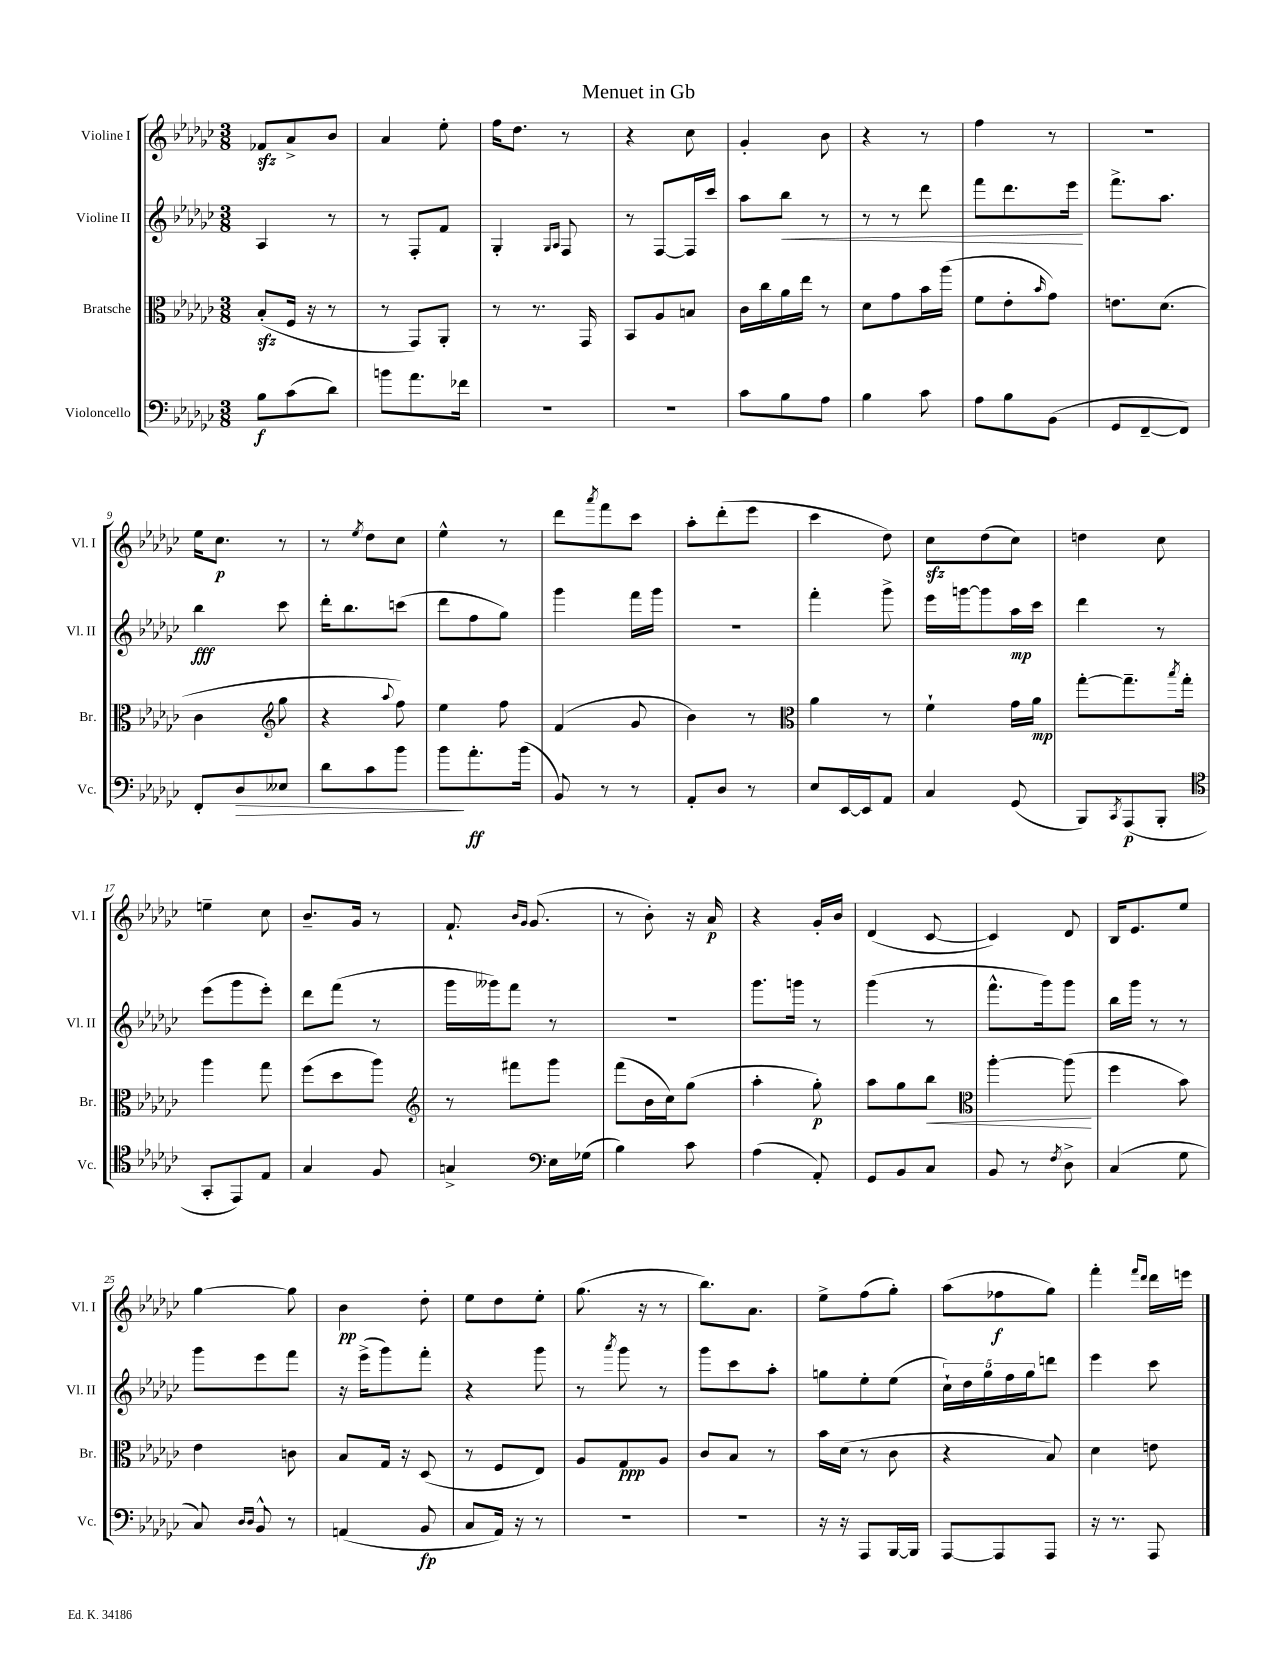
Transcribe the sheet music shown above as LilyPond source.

\header { title = "Menuet in Gb" }
<<
\new StaffGroup <<
\new Staff = "s0" \with { instrumentName = "Violine I" shortInstrumentName = "Vl. I" } {
    \clef treble \key ges \major \numericTimeSignature \time 3/8
    fes'8\sfz aes'8-> bes'8 |
    aes'4 ees''8-. |
    f''16 des''8. r8 |
    r4 ces''8 |
    ges'4-. bes'8 |
    r4 r8 |
    f''4 r8 |
    r4. |
    ees''16 ces''8.\p r8 |
    r8 \acciaccatura { ees''8 } des''8 ces''8 |
    ees''4-^ r8 |
    des'''8 \acciaccatura { aes'''8 } f'''8 ces'''8 |
    aes''8-. des'''8-.( ees'''8 |
    ces'''4 des''8) |
    ces''8\sfz des''8( ces''8) |
    d''4 ces''8 |
    e''4-- ces''8 |
    bes'8.-- ges'16 r8 |
    f'8.-! \grace { bes'16 ges'16 } ges'8.( |
    r8 bes'8-.) r16 aes'16\p |
    r4 ges'16-. bes'16 |
    des'4( ces'8~ |
    ces'4) des'8 |
    bes16 ees'8. ees''8 |
    ges''4~ ges''8 |
    bes'4\pp des''8-. |
    ees''8 des''8 ees''8-. |
    ges''8.( r16 r8 |
    bes''8.) aes'8. |
    ees''8-> f''8( ges''8-.) |
    aes''8( fes''8\f ges''8) |
    f'''4-. \grace { f'''16 des'''16 } des'''16 e'''16 \bar "|." |
}
\new Staff = "s1" \with { instrumentName = "Violine II" shortInstrumentName = "Vl. II" } {
    \clef treble \key ges \major \numericTimeSignature \time 3/8
    aes4 r8 |
    r8 f8-. f'8 |
    ges4-. \grace { ges16 aes16 } f8 |
    r8 f8~ f16 ces'''16 |
    aes''8 bes''8\< r8 |
    r8 r8 des'''8 |
    f'''8 des'''8. ees'''16\! |
    f'''8.-> aes''8. |
    bes''4\fff ces'''8 |
    des'''16-. bes''8. c'''8( |
    des'''8 f''8 ges''8) |
    ges'''4 f'''16 ges'''16 |
    r4. |
    f'''4-. ges'''8-> |
    ees'''16 g'''16~ g'''8 aes''16\mp ces'''16 |
    des'''4 r8 |
    ees'''8( ges'''8 ees'''8-.) |
    des'''8 f'''8( r8 |
    ges'''16 geses'''16) f'''8 r8 |
    R4. |
    ges'''8. g'''16 r8 |
    ges'''4( r8 |
    f'''8.-^ ges'''16) ges'''8 |
    bes''16 ges'''16 r8 r8 |
    ges'''8 ees'''8 f'''8 |
    r16 ees'''16->( ges'''8) f'''8-. |
    r4 ges'''8 |
    r8 \acciaccatura { aes'''8 } ges'''8 r8 |
    ges'''8 ces'''8 aes''8-. |
    g''8 ees''8-. ees''8( |
    \tuplet 5/4 { ces''16-!) des''16 ges''16 f''16 ges''16 } d'''8 |
    ees'''4 ces'''8 \bar "|." |
}
\new Staff = "s2" \with { instrumentName = "Bratsche" shortInstrumentName = "Br." } {
    \clef alto \key ges \major \numericTimeSignature \time 3/8
    bes8-.\sfz( f16 r16 r8 |
    r8 ges,8) aes,8-. |
    r8 r8. ges,16 |
    bes,8 aes8 b8 |
    ces'16 ces''16 aes'16 ees''16 r8 |
    des'8 ges'8 bes'16 aes''16( |
    f'8 ees'8-. \grace { bes'16 } ges'8) |
    e'8. des'8.( |
    ces'4 \clef treble ges''8 |
    r4 \appoggiatura { aes''8 } f''8) |
    ees''4 f''8 |
    f'4( ges'8 |
    bes'4) r8 |
    \clef alto aes'4 r8 |
    f'4-! ges'16 aes'16\mp |
    ges''8~-. ges''8.-- \acciaccatura { bes''8 } ges''16-. |
    aes''4 ges''8 |
    f''8( des''8 aes''8) |
    \clef treble r8 fis'''8 ges'''8 |
    f'''8( bes'16 ces''16) ges''8( |
    aes''4-. ges''8-.\p) |
    aes''8 ges''8 bes''8\< |
    \clef alto aes''4~-. aes''8\!( |
    f''4 bes'8) |
    ees'4 c'8 |
    bes8 ges16 r16 des8( |
    r8 f8 ees8) |
    aes8 ges8\ppp aes8 |
    ces'8 bes8 r8 |
    bes'16 des'16( r8 ces'8 |
    r4 bes8) |
    des'4 e'8 \bar "|." |
}
\new Staff = "s3" \with { instrumentName = "Violoncello" shortInstrumentName = "Vc." } {
    \clef bass \key ges \major \numericTimeSignature \time 3/8
    bes8\f ces'8( des'8) |
    b'8 aes'8. fes'16 |
    R4. |
    R4. |
    ces'8 bes8 aes8 |
    bes4 ces'8 |
    aes8 bes8 bes,8( |
    ges,8 f,8~-- f,8) |
    f,8-. des8\> eeses8 |
    des'8 ces'8 bes'8 |
    bes'8\! aes'8.-.\ff bes'16( |
    bes,8) r8 r8 |
    aes,8-. des8 r8 |
    ees8 ees,16~ ees,16 aes,8 |
    ces4 ges,8( |
    bes,,8) \acciaccatura { ces,8 } aes,,8\p( bes,,8-. |
    \clef tenor ges,8-. ees,8) ees8 |
    ges4 f8 |
    g4-> \clef bass ees16 ges16( |
    bes4) ces'8 |
    aes4( aes,8-.) |
    ges,8 bes,8 ces8 |
    bes,8 r8 \acciaccatura { f8 } des8-> |
    ces4( ges8 |
    ces8) \grace { des16 des16 } bes,8-^ r8 |
    a,4( bes,8\fp |
    ces8 aes,16) r16 r8 |
    R4. |
    R4. |
    r16 r16 aes,,8 bes,,16~ bes,,16 |
    aes,,8~ aes,,8 aes,,8 |
    r16 r8. aes,,8 \bar "|." |
}
>>
>>
